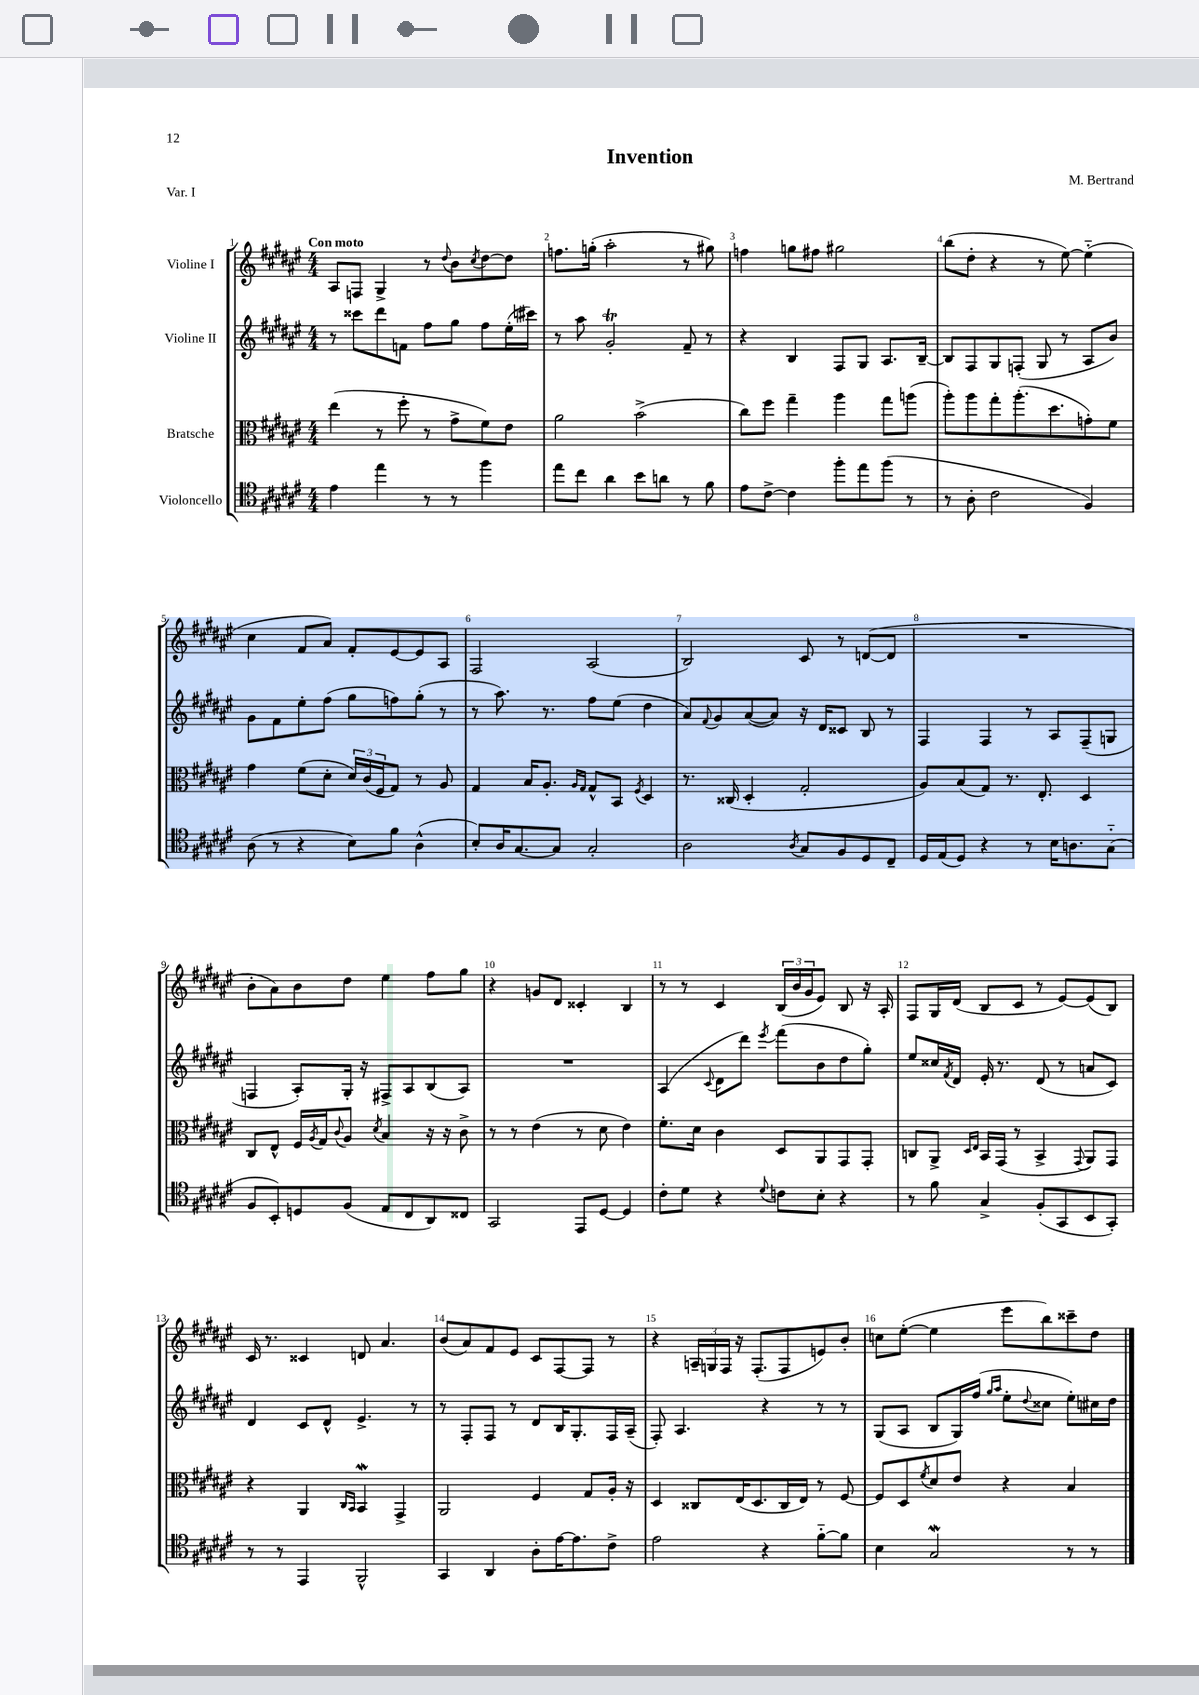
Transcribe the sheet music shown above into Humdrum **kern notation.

**kern	**kern	**kern	**kern
*staff4	*staff3	*staff2	*staff1
*clefC4	*clefC3	*clefG2	*clefG2
*k[f#c#g#d#a#e#]	*k[f#c#g#d#a#e#]	*k[f#c#g#d#a#e#]	*k[f#c#g#d#a#e#]
*M4/4	*M4/4	*M4/4	*M4/4
4e#\	(4ee#\	8r	8A#/L
.	.	8ccc##\L	8F/J
4ee#\	8r	8ddd#\	4G#^/
.	8ff#'\	8f\J	.
8r	8r	8ff#\L	8r
.	.	.	8qqdd#/
8r	8g#^\L	8gg#\J	8b\L
.	.	.	8qcc#/
4ff#\	8f#\)	8ff#\L	[8dd#\
.	8e#\J	(16ee#'\L	8dd#\]J
.	.	16ccc#\JJ)	.
=	=	=	=
8ee#\L	2a#\	8r	8.ff\L
8cc#\J	.	8aa#\	.
.	.	.	(16gg'\Jk
4a#\	.	2g#'/	2aa#'\
8b\L	(2b^\	.	.
8a\J	.	.	.
8r	.	8f#~/	8r
8f#\	.	8r	8gg#\)
=	=	=	=
8e#\L	8cc#\L)	4r	4ff\
[8c#^\J	8ff#\J	.	.
4c#\]	4gg#~\	4B/	8gg\L
.	.	.	8ff#\J
8ff#'\L	4aa#\	8F#/L	2gg#\
8ee#\	.	8G#/J	.
(8ff#\J	8gg#\L	8.A#/L	.
8r	(8aa\J	.	.
.	.	[16B~/Jk	.
=	=	=	=
8r	8aa#'\L)	8B/]L	(8bb\L
8A#'\	8aa#\	8F#/	8dd#'\J
2c#\	8gg#'\	8G#/	4r
.	(8.aa#'\	(8F'/J	.
.	.	8G#/	8r
.	8.dd#\	.	.
.	.	8r	[8ee#\)
4F#/)	8g'\)	8A#/L	(4ee#'~\]
.	8f#\J	8b/J)	.
=	=	=	=
(8A#\	4g#\	8g#\L	4cc#\
8r	.	8f#\	.
4r	(8f#\L	8ee#'\	8f#/L
.	8d#'\J	(8ff#\J	8a#/J)
8B\L)	24d#/LL)	8gg#\L	8f#'/L
.	(24c#/	.	.
.	24F#/J	.	.
8f#\J	8G#/J)	8ff\)	[8e#/
(4A#^^\	8r	(8gg#'\J	8e#/]
.	8A#/	8r	8A#/J
=	=	=	=
8B'/L)	4G#/	8r	2F#/
16A#/K	.	8.aa#\)	.
[8.G#/	.	.	.
.	16B/LK	.	.
.	8.A#'/J	8.r	.
8G#/]J	.	.	.
.	16qqA#/LL	.	.
.	16qqG#/JJ	.	.
2G#'/	8G#^^/L	8ff#\L	(2A#/
.	8BB/J	(8ee#\J	.
.	8qF#/	.	.
.	4D#/	4dd#\	.
=	=	=	=
2A#\	8.r	8a#/L)	2B/)
.	.	8qqf#/	.
.	.	8g#/	.
.	(16C##/	.	.
.	4D#'/	([8a#/	.
.	.	8a#/]J)	.
8qA#/	.	.	.
8G#/L	2G#'/	16r	8c#/
.	.	16d#/LK	.
8F#/	.	8c##/J	8r
8D#/	.	8B/	([8d/L
8C#~/J	.	8r	8d/]J
=	=	=	=
16D#/LL	8A#/L)	4F#/	1r
(16E#/J	.	.	.
8D#/J)	(8B/	.	.
4r	8G#/J)	4F#/	.
.	8.r	.	.
8r	.	8r	.
.	8.E#'/	.	.
16B\LK	.	8A#/L	.
8.A\	.	.	.
.	4D#/	(8F#~/	.
(8G#'~\J	.	8G/J	.
=	=	=	=
8F#/L	8C#/L	4F/	8b'\L
8BB'/)	8E#^^/J	.	8a#\)
8D/	16F#/LL	8A#'/L)	8b\
.	8qA#/	.	.
.	16G#/J	.	.
.	8qqc#/	.	.
(8F#/J	8A#/J	16G#'/Jk	8dd#\J
.	.	16r	.
.	8qd#/	.	.
8E#/L	4B/	8F#^/L	4ee#\
8C#/	.	8A#/	.
8AA#/)	16r	(8B/	8ff#\L
.	16r	.	.
8C##/J	8c#^\	8A#/J)	8gg#\J
=	=	=	=
2GG#/	8r	1r	4r
.	8r	.	.
.	(4e#\	.	8g/L
.	.	.	8d#/J
8EE#/L	8r	.	4c##'/
[8D#/J	8d#\	.	.
4D#/]	4e#\)	.	4B/
=	=	=	=
8c#'\L	8.f#'\L	(4A#/	8r
8d#\J	.	.	8r
.	16d#\Jk	.	.
.	.	8qqc#/	.
4r	4c#\	8d#\L	4c#/
.	.	8ddd#\J)	.
8qqd#/	.	8qeee#/	.
8c\L	8D#/L	(8fff#\L	(24B/LL
.	.	.	24b/
.	.	.	24g#/J
8B'\J	8AA#/	8b\	8e#/J)
4r	8GG#/	8dd#\	8B/
.	8GG#'/J	8gg#'\J)	16r
.	.	.	16A#'/
=	=	=	=
8r	8C/L	8ee#/L	8F#/L
8f#\	8AA#^/J	16cc##/L	16G#/L
.	.	8qf#/	.
.	.	16d#/JJ	(16d#/JJ
.	16qqD#/LL	.	.
.	16qqE#/JJ	.	.
4G#^/	16BB/LL	16e#'/	8B/L
.	(16GG#/JJ	8.r	.
.	8r	.	8c#/J
(8F#'/L	4BB^/	(8d#/	8r
8GG#/	.	8r	[8e#/L)
.	8qqGG#/	.	.
8BB/	8AA#/L)	8a/L	(8e#/]
8GG#'/J)	8GG#/J	8c#/J)	8B/J)
=	=	=	=
8r	4r	4d#/	16c#/
.	.	.	8.r
8r	.	.	.
4EE#/	4AA#/	8c#/L	4c##/
.	.	8d#^^/J	.
.	16qqC#/LL	.	.
.	16qqBB/JJ	.	.
2FF#^^/	4BB/	4.e#^/	8d/
.	.	.	4.a#/
.	4GG#^/	.	.
.	.	8r	.
=	=	=	=
4GG#/	2AA#/	8r	(8b/L
.	.	8F#'/L	8a#/)
4AA#/	.	8F#/J	8f#/
.	.	8r	8e#/J
8A#'\L	4F#/	8d#/L	8c#/L
[16e#\K	.	16B/K	[8F#/
8.e#\]	.	8.G#'/	.
.	8G#/L	.	8F#/]J
8c#^\J	16A#'/Jk	16F#/L	8r
.	16r	(16A#~/JJ	.
=	=	=	=
2e#\	4D#/	8F#'/)	4r
.	.	4.A#/	.
.	8C##/L	.	24A~/LL
.	.	.	24G/
.	.	.	24F#/JJ
.	(16E#/K	.	16r
.	8.D#/	.	(8.F#'/L
4r	.	4r	.
.	16C##/L	.	8F#/
.	16E#/JJ)	.	.
[8f#'~\L	8r	8r	8e/)
8f#\]J	[8F#/	8r	8b'/J
=	=	=	=
4B\	8F#/]L	(8G#/L	8cc\L
.	8D#/	8A#/J	([8ee#'\J
.	8qf#/	.	.
2G#/	8d#/	8B/L	4ee#\]
.	8e#/J	16G#/L)	.
.	.	(16ff#/JJ	.
.	.	16qqgg#/LL	.
.	.	16qqaa#/JJ	.
.	4r	8ee#'\L	8eee#\L
.	.	8qqdd#/	.
.	.	8cc##\J	8bb\)
8r	4B/	8ee#'\L)	8ccc##~\
8r	.	16cc#\L	8dd#\J
.	.	16dd#\JJ	.
==	==	==	==
*-	*-	*-	*-
